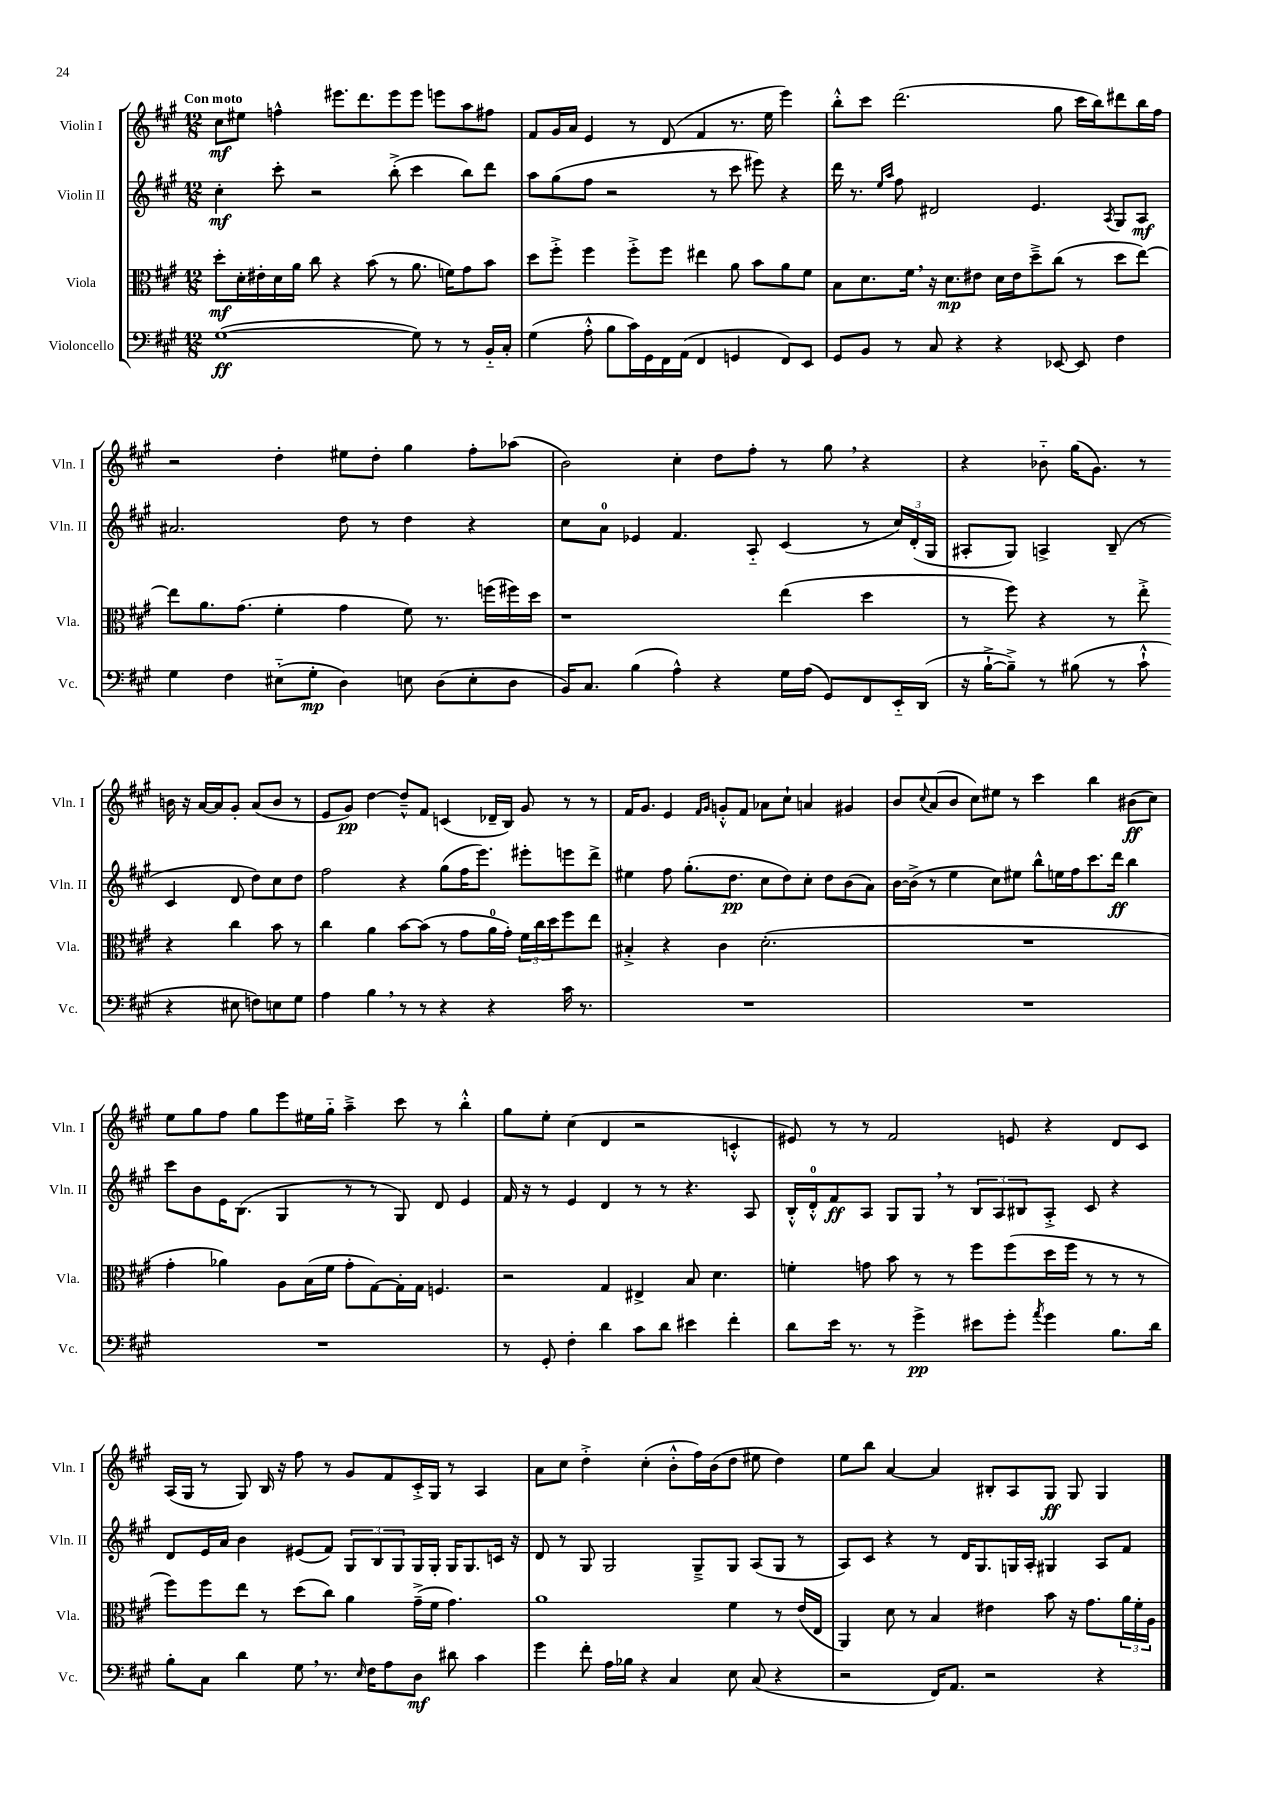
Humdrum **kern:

**kern	**kern	**kern	**kern
*staff4	*staff3	*staff2	*staff1
*clefF4	*clefC3	*clefG2	*clefG2
*k[f#c#g#]	*k[f#c#g#]	*k[f#c#g#]	*k[f#c#g#]
*M12/8	*M12/8	*M12/8	*M12/8
([1G#	8dd'	4cc#'	8cc#
.	16d'	.	8ee#
.	16e#'	.	.
.	16d	8ccc#'	4ff^^
.	16a	.	.
.	8cc#	2r	.
.	4r	.	8.eee#
.	.	.	8.ddd
.	(8b	.	.
.	8r	(8bb'^	8eee#
8G#])	8.a	4ccc#	8eee#
8r	.	.	8eee
.	16f)	.	.
8r	8g#	8bb)	8aa
16BB'~	8b	8ddd	8ff#
16C#'	.	.	.
=	=	=	=
(4G#	8dd	8aa	8f#
.	8ff#'^	(8gg#	16g#
.	.	.	16a
8A'^^	4ff#	8ff#	4e
8B	.	2r	.
16c#)	8ff#'^	.	8r
16GG#	.	.	.
16FF#	8ff#	.	(8d
(16AA	.	.	.
4FF#	4ee#	.	4f#
.	.	8r	.
4GG	8a	8ccc#	8.r
.	8b	8eee#)	.
.	.	.	16ee
8FF#)	8a	4r	4eee)
8EE	8f#	.	.
=	=	=	=
8GG#	8B	16ddd	8bb'^^
.	.	8.r	.
8BB	8.d	.	8ccc#
.	.	16qqee	.
.	.	16qqaa	.
8r	.	8ff#	(2.ddd
.	16f#	.	.
8C#	16r	2d#	.
.	8.d	.	.
4r	.	.	.
.	8e#	.	.
4r	16d	.	.
.	16e#	.	.
.	8dd~^	4.e	.
[8EE-	(8cc#	.	8gg#
8EE-]	8r	.	16ccc#
.	.	.	16bb)
.	.	8qA	.
4F#	8dd	8G#	8ddd#
.	[8ee)	8A	16bb
.	.	.	16ff#
=	=	=	=
4G#	8ee]	2.a#	2r
.	8.a	.	.
4F#	.	.	.
.	(8.g#	.	.
(8E#'~	4f#'	.	4dd'
8G#'	.	.	.
4D)	4g#	8dd	8ee#
.	.	8r	8dd'
8E	8f#)	4dd	4gg#
(8D	8.r	.	.
8E'	.	4r	8ff#'
.	(16ff	.	.
8D	16ff#)	.	(8aa-
.	16dd	.	.
=	=	=	=
16BB)	1r	8cc#	2b)
8.C#	.	.	.
.	.	8a	.
(4B	.	4e-	.
4A^^)	.	4.f#	4cc#'
4r	.	.	8dd
.	.	8A'~	8ff#'
16G#	(4ee	(4c#	8r
(16A	.	.	.
8GG#)	.	.	8gg#
8FF#	4dd	8r	4r
16EE'~	.	24cc#)	.
.	.	(24d'	.
(16DD	.	.	.
.	.	24G#	.
=	=	=	=
16r	8r	8A#'	4r
[16B`^	.	.	.
8B~^])	8ff#)	8G#)	.
8r	4r	4A^	8b-'~
(8B#	.	.	(16gg#
.	.	.	8.g#)
8r	8r	(8B~	.
8c#`^^	8ee'^	8r	8r
4r	4r	4c#	16b
.	.	.	16r
.	.	.	[16a
.	.	.	16a]
8E#	4cc#	8d	8g#'
8F)	.	8dd)	(8a
8E	8b	8cc#	8b
8G#	8r	8dd	8r
=	=	=	=
4A	4cc#	2ff#	8e
.	.	.	8g#)
4B	4a	.	[4dd
8r	[8b	4r	8dd~^^]
8r	(8b]	.	8f#
4r	8r	(8gg#	(4c
.	8g#	16ff#	.
.	.	8.eee)	.
4r	16a	.	16d-~
.	16g#')	.	16B)
.	24f#	8eee#'	8g#
.	24cc#	.	.
.	24dd	.	.
16c#	8ff#	8eee	8r
8.r	.	.	.
.	8ee	8ddd^	8r
=	=	=	=
1.r	4B#'^	4ee#	16f#
.	.	.	8.g#
.	4r	8ff#	4e
.	.	(8.gg#'	.
.	.	.	16qqf#
.	.	.	16qqg#
.	4c#	.	8g'^^
.	.	8.dd	.
.	.	.	8f#
.	(2.d'	8cc#	8a-
.	.	8dd)	8cc#`
.	.	8cc#'	4a
.	.	8dd	.
.	.	(8b	4g#
.	.	8a)	.
=	=	=	=
1.r	1.r	[16b	8b
.	.	(16b^]	.
.	.	.	8qqcc#
.	.	8r	(8a
.	.	4ee	8b
.	.	.	8cc#)
.	.	8cc#)	8ee#
.	.	8ee#	8r
.	.	8bb^^	4ccc#
.	.	16ee	.
.	.	16ff#	.
.	.	8.ccc#	4bb
.	.	16ddd	.
.	.	4bb	(8b#
.	.	.	8cc#)
=	=	=	=
1.r	4g#'	8ccc#	8ee
.	.	8b	8gg#
.	4a-)	16e	8ff#
.	.	(8.B	.
.	.	.	8gg#
.	8A	4G#	8eee
.	(16B	.	16ee#
.	16f#	.	16gg#'~
.	8g#'	8r	4aa~^
.	[8G#)	8r	.
.	16G#']	8G#)	8ccc#
.	16G#	.	.
.	4.F	8d	8r
.	.	4e	4bb'^^
=	=	=	=
8r	2r	16f#	8gg#
.	.	16r	.
8GG#'	.	8r	8ee'
4F#'	.	4e	(4cc#
4d	4G#	4d	4d
8c#	4E#^	8r	2r
8d	.	8r	.
4e#	8B	4.r	.
.	4.d	.	.
4f#'	.	.	4c'^^
.	.	8A	.
=	=	=	=
8d	4f'	16B'^^	8e#)
.	.	16d'^^	.
16e	.	8f#	8r
8.r	.	.	.
.	8g	8A	8r
8r	8b	8G#	2f#
4g#^	8r	8G#	.
.	8r	8r	.
8e#	8ff#	12B	.
.	.	12A	.
8g#'	(8ff#	.	8e
.	.	12B#	.
8qa	.	.	.
4g#	16dd	8A'^	4r
.	16ff#	.	.
.	8r	8c#	.
8.B	8r	4r	8d
.	8r	.	8c#
16d	.	.	.
=	=	=	=
8B'	8ff#)	8d	(16A
.	.	.	16G#
8C#	8ff#	16e	8r
.	.	16a	.
4d	8ee	4b	8G#)
.	8r	.	16B
.	.	.	16r
8G#	(8dd	(8e#	8ff#
8.r	8cc#)	8f#)	8r
.	4a	12G#	8g#
16qqE	.	.	.
16F#	.	.	.
.	.	12B	.
8A	.	.	8f#
.	.	12G#	.
8D	(16g#~^	16G#	16c#'^
.	16f#	16G#'	16G#
8d#	4.g#)	16G#	8r
.	.	8.G#	.
4c#	.	.	4A
.	.	16c	.
.	.	16r	.
=	=	=	=
4g#	1a	8d	8a
.	.	8r	8cc#
8f#'	.	8G#	4dd'^
16A	.	2G#	.
16B-	.	.	.
4r	.	.	(4cc#'
4C#	.	.	8b'^^
.	.	8G#~^	16ff#)
.	.	.	(16b
8E	4f#	8G#	8dd
(8C#	.	(8A	8ee#
4r	8r	8G#	4dd)
.	(16e	8r	.
.	16E	.	.
=	=	=	=
2r	4AA)	8A)	8ee
.	.	8c#	8bb
.	8d	4r	[4a
.	8r	.	.
16FF#)	4B	8r	4a]
8.AA	.	.	.
.	.	16d	.
.	.	8.G#	.
2r	4e#	.	8B#'
.	.	16G	8A
.	.	16A'	.
.	8b	4G#	8G#
.	16r	.	8G#
.	8.g#	.	.
4r	.	8A	4G#
.	24a	8f#	.
.	24f#'	.	.
.	24A	.	.
==	==	==	==
*-	*-	*-	*-
